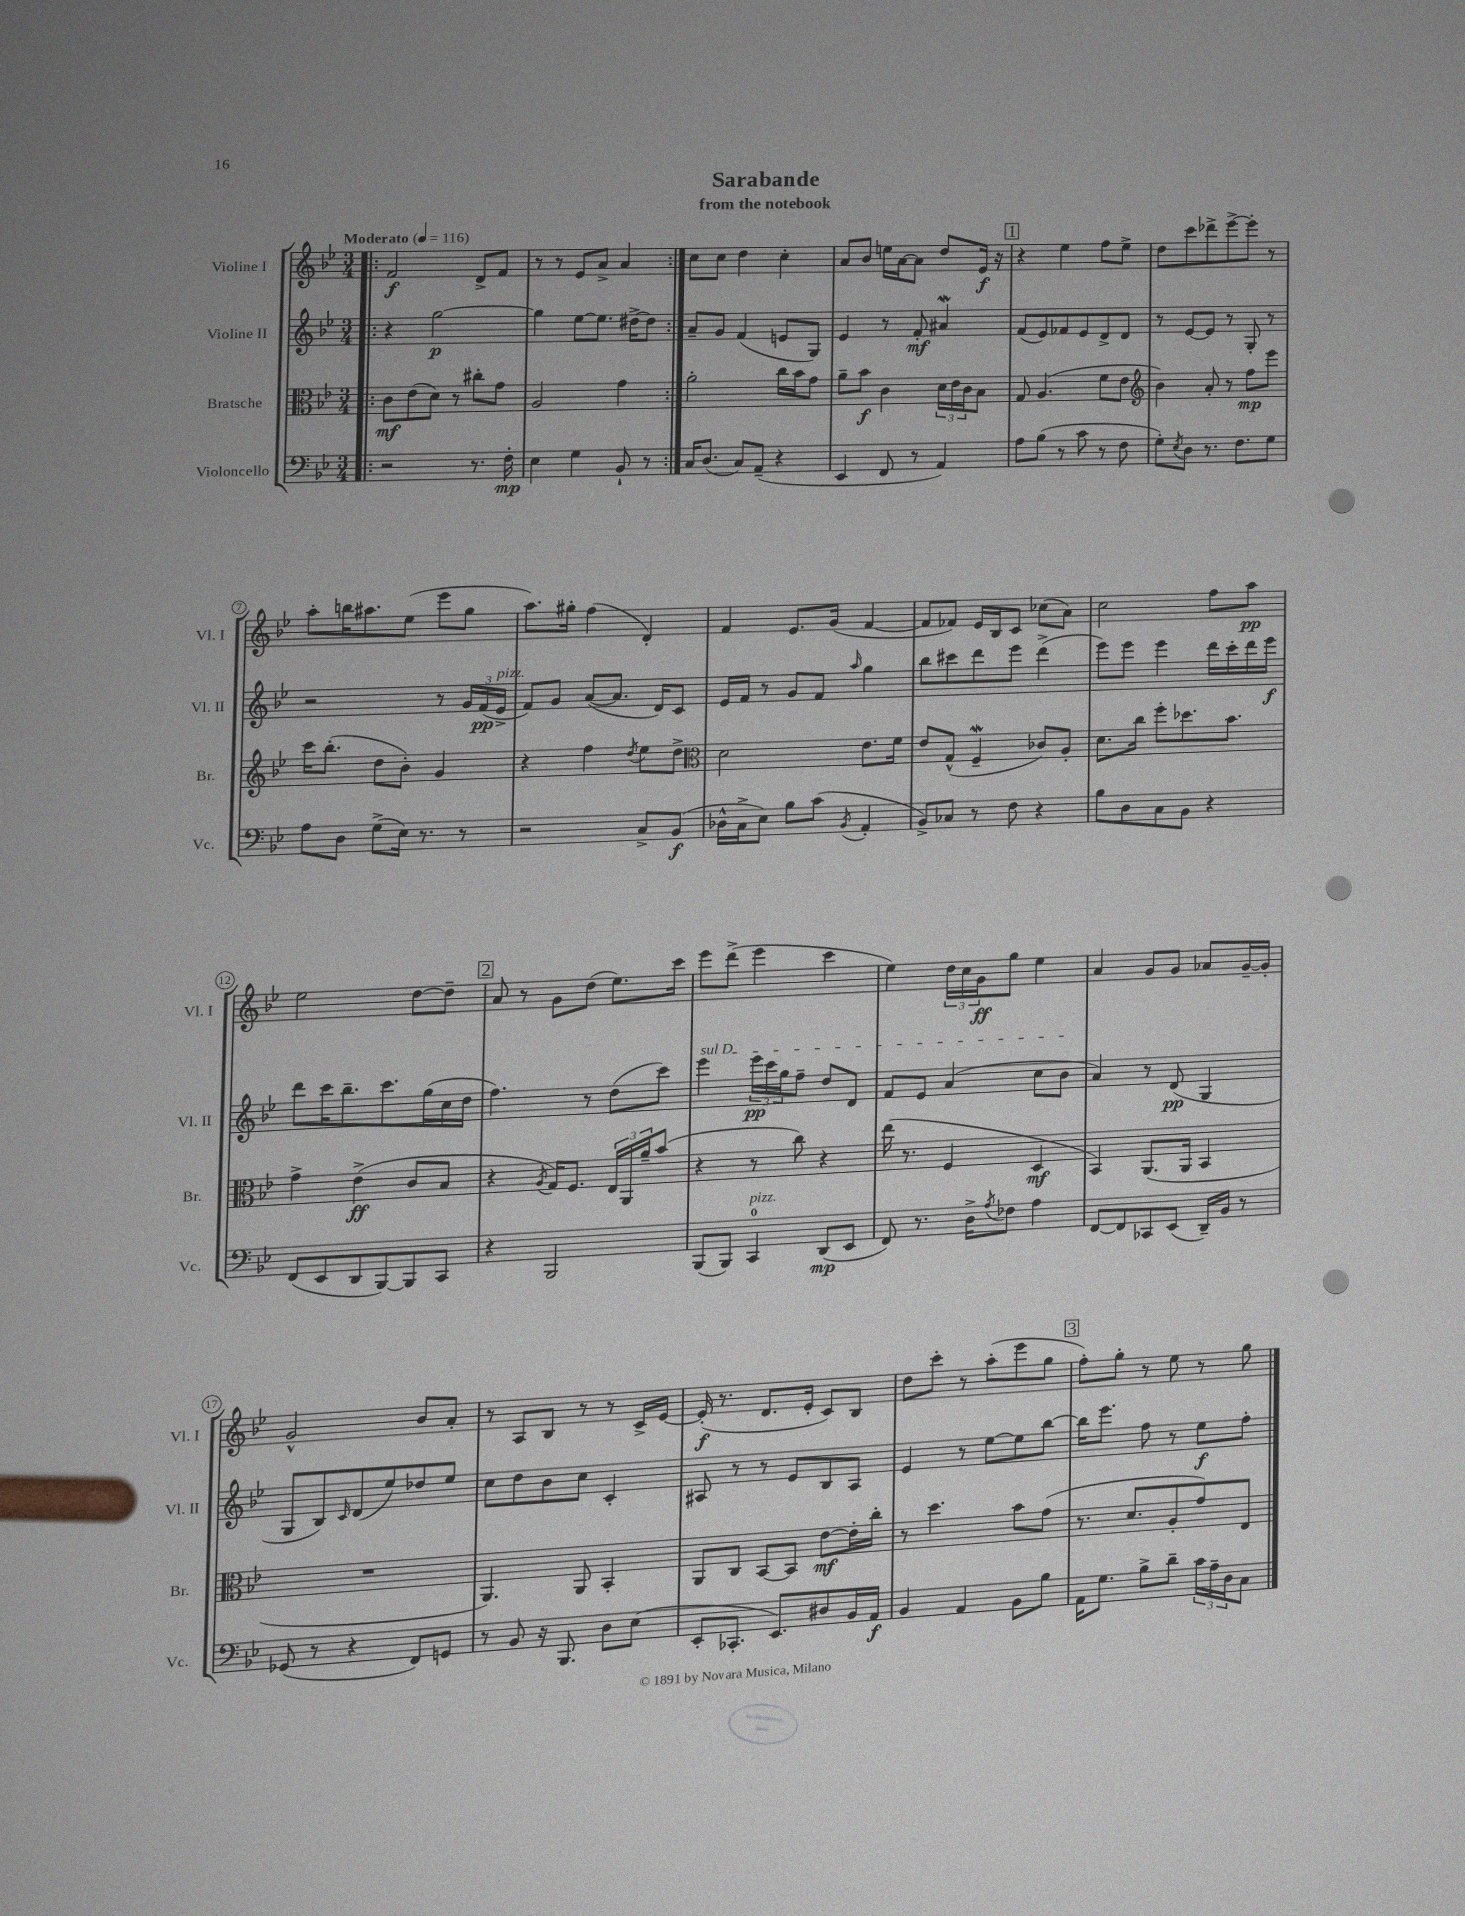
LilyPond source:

\header { title = "Sarabande" subtitle = "from the notebook" }
<<
\new StaffGroup <<
\new Staff = "s0" \with { instrumentName = "Violine I" shortInstrumentName = "Vl. I" } {
    \clef treble \key bes \major \numericTimeSignature \time 3/4 \tempo "Moderato" 4 = 116
    \repeat volta 2 { \bar ".|:" f'2\f d'8-> f'8 |
    r8 r8 ees'8 a'8-> a'4 | }
    c''8 c''8 d''4 c''4-. |
    a'8 bes'8 e''16 a'16~ a'8 d''8 ees'16\f r16 |
    \mark \markup { \box "1" } r4 ees''4 f''8 ees''8-> |
    d''8 c'''8 des'''8-> ees'''8~-> ees'''8-. r8 |
    a''8-. b''16 ais''8. ees''8( ees'''8 g''8 |
    a''8.) gis''16-. f''4( d'4-.) |
    f'4 ees'8. g'16( f'4~ |
    f'8 fes'8) ees'16 bes16 c'8 ces''8( a'8) |
    c''2 f''8 a''8\pp |
    ees''2 d''8~ d''8-- |
    \mark \markup { \box "2" } a'8 r8 g'8 d''8( ees''8.) c'''16 |
    ees'''8 d'''8->( ees'''4 c'''4 |
    ees''4) \tuplet 3/2 { d''16 c''16 g'16\ff } g''8 ees''4 |
    a'4 g'8 g'8 aes'8 g'16~-- g'16-. |
    g'2-^ bes'8 a'8-. |
    r8 a8 bes8 r8 r8 c'16-> ees'16~ |
    ees'16-.\f( r8. d'8. ees'16-. c'8) bes8 |
    d''8 c'''8-. r8 a''8-.( ees'''8 g''8 |
    \mark \markup { \box "3" } f''8-.) g''8-. r8 ees''8 r8 g''8 \bar "|." |
}
\new Staff = "s1" \with { instrumentName = "Violine II" shortInstrumentName = "Vl. II" } {
    \clef treble \key bes \major \numericTimeSignature \time 3/4
    \repeat volta 2 { \bar ".|:" r4 g''2~\p |
    g''4 ees''8~ ees''8. dis''16~-> dis''8 | }
    a'8-- g'8 f'4( e'8 g8) |
    ees'4 r8 f'8-.\mf ais'4\mordent |
    \mark \markup { \box "1" } f'8( ees'8) fes'8 ees'8 d'8-> d'8 |
    r8 ees'8~ ees'8 r8 g8-. r8 |
    r2 r8 \tuplet 3/2 { g'16 f'16\pp( ees'16->^\markup { \italic "pizz." } } |
    f'8) g'8 a'8~( a'8. d'16) c'8 |
    ees'16 f'16 r8 g'8 f'8 \grace { a''16 } g''4 |
    bes''8 cis'''8 d'''8 ees'''8 d'''4->( |
    ees'''8) ees'''8 ees'''4 d'''16 c'''16-. d'''16 ees'''16\f |
    d'''8 c'''16 bes''8.-- c'''8. g''16( c''16 d''16 |
    \mark \markup { \box "2" } f''4.) r8 d''8( c'''8) |
    \once \override TextSpanner.bound-details.left.text = \markup { \italic "sul D" } ees'''4\startTextSpan \tuplet 3/2 { ees'''16\pp c'''16 g''16 } f''8-- d''8 d'8 |
    f'8 ees'8 a'4( c''8 bes'8\stopTextSpan |
    a'4) r8 d'8\pp( g4 |
    g8 bes8) \grace { c'16 } d'8( ees''8) des''8 ees''8 |
    c''8 d''8 bes'8 c''8 c'4-. |
    ais8 r8 r8 ees'8 bes8 ais8 |
    ees'4 r8 ees''8~ ees''8 bes''8~ |
    \mark \markup { \box "3" } bes''16 ees'''8. f''8 r8 ees''8\f f''8-. \bar "|." |
}
\new Staff = "s2" \with { instrumentName = "Bratsche" shortInstrumentName = "Br." } {
    \clef alto \key bes \major \numericTimeSignature \time 3/4
    \repeat volta 2 { \bar ".|:" c'8\mf ees'8( d'8) r8 cis''8-. g'8 |
    a2 g'4 | }
    a'2-. c''16 bes'16 g'8 |
    a'8-- bes'8\f c'4 \tuplet 3/2 { d'16 ees'16 c'16 } bes8 |
    \mark \markup { \box "1" } g8 a4.( f'8 ees'8 |
    \clef treble bes'4) a'8-. r8 f''8\mp ees'''8 |
    c'''16 bes''8.-.( d''8 bes'8-.) g'4 |
    r4 f''4 \acciaccatura { d''8 } ees''8 d''8-> |
    \clef alto d'2 ees'8. f'16 |
    ees'8 g8-^( f4--\mordent ces'8) a8-. |
    d'8. c''16 f''8-. des''8. bes'8. |
    g'4-> ees'4->\ff( c'8 bes8 |
    \mark \markup { \box "2" } r4 \acciaccatura { a8 } g16) f8. \tuplet 3/2 { ees16 a,16 a'16-- } bes'8( |
    r4 r8 c''8) r4 |
    ees''16( r8. f4 d4\mf |
    bes,4) a,8.( a,16 bes,4 |
    R2. |
    a,4.) a,8 bes,4-. |
    a,8 c8 bes,8~ bes,8 ees'8~\mf ees'16-. c''16-. |
    r8 d''4. bes'8 g'8( |
    \mark \markup { \box "3" } r8. d'8. a8-. g'8) ees8 \bar "|." |
}
\new Staff = "s3" \with { instrumentName = "Violoncello" shortInstrumentName = "Vc." } {
    \clef bass \key bes \major \numericTimeSignature \time 3/4
    \repeat volta 2 { \bar ".|:" r2 r8. f16-.\mp |
    ees4 g4 bes,8-! r8 | }
    c16 d8.( c8) a,8--( r4 |
    ees,4 f,8 r8 a,4) |
    \mark \markup { \box "1" } a8 bes8( r8 c'8 r8 f8 |
    g8-.) \acciaccatura { ees8 } d8 r8. f8. g8 |
    a8 d8 g8->( ees16) r8. r8 |
    r2 c8-> bes,8\f( |
    des16-^ c16-> ees8) bes8 c'8( \acciaccatura { bes,8 } a,4-. |
    bes,8->) ces8 r8 f8 r4 |
    bes8 d8 c8 bes,8 r4 |
    f,8( ees,8 d,8 bes,,8~) bes,,8 c,8 |
    \mark \markup { \box "2" } r4 bes,,2 |
    bes,,8( bes,,8) c,4-0^\markup { \italic "pizz." } d,8\mp( ees,8 |
    f,8) r8. d16-> \acciaccatura { a8 } fes8 a4 |
    f,8~ f,8 ces,8 ees,8( d,16--) bes,16 r8 |
    ges,8( r8 r4 f,8) g,8 |
    r8 bes,8 r16 bes,,8. d8 ees8( |
    ees,8-. ces,8.-. ees,8.) dis8 bes,16 a,16\f |
    bes,4 a,4 bes,8 bes8 |
    \mark \markup { \box "3" } a,16 g8. bes8-> d'8-- \tuplet 3/2 { c'16 a16-- d16 } c8 \bar "|." |
}
>>
>>
\layout { \context { \Score \override BarNumber.stencil = #(make-stencil-circler 0.1 0.3 ly:text-interface::print) } }
